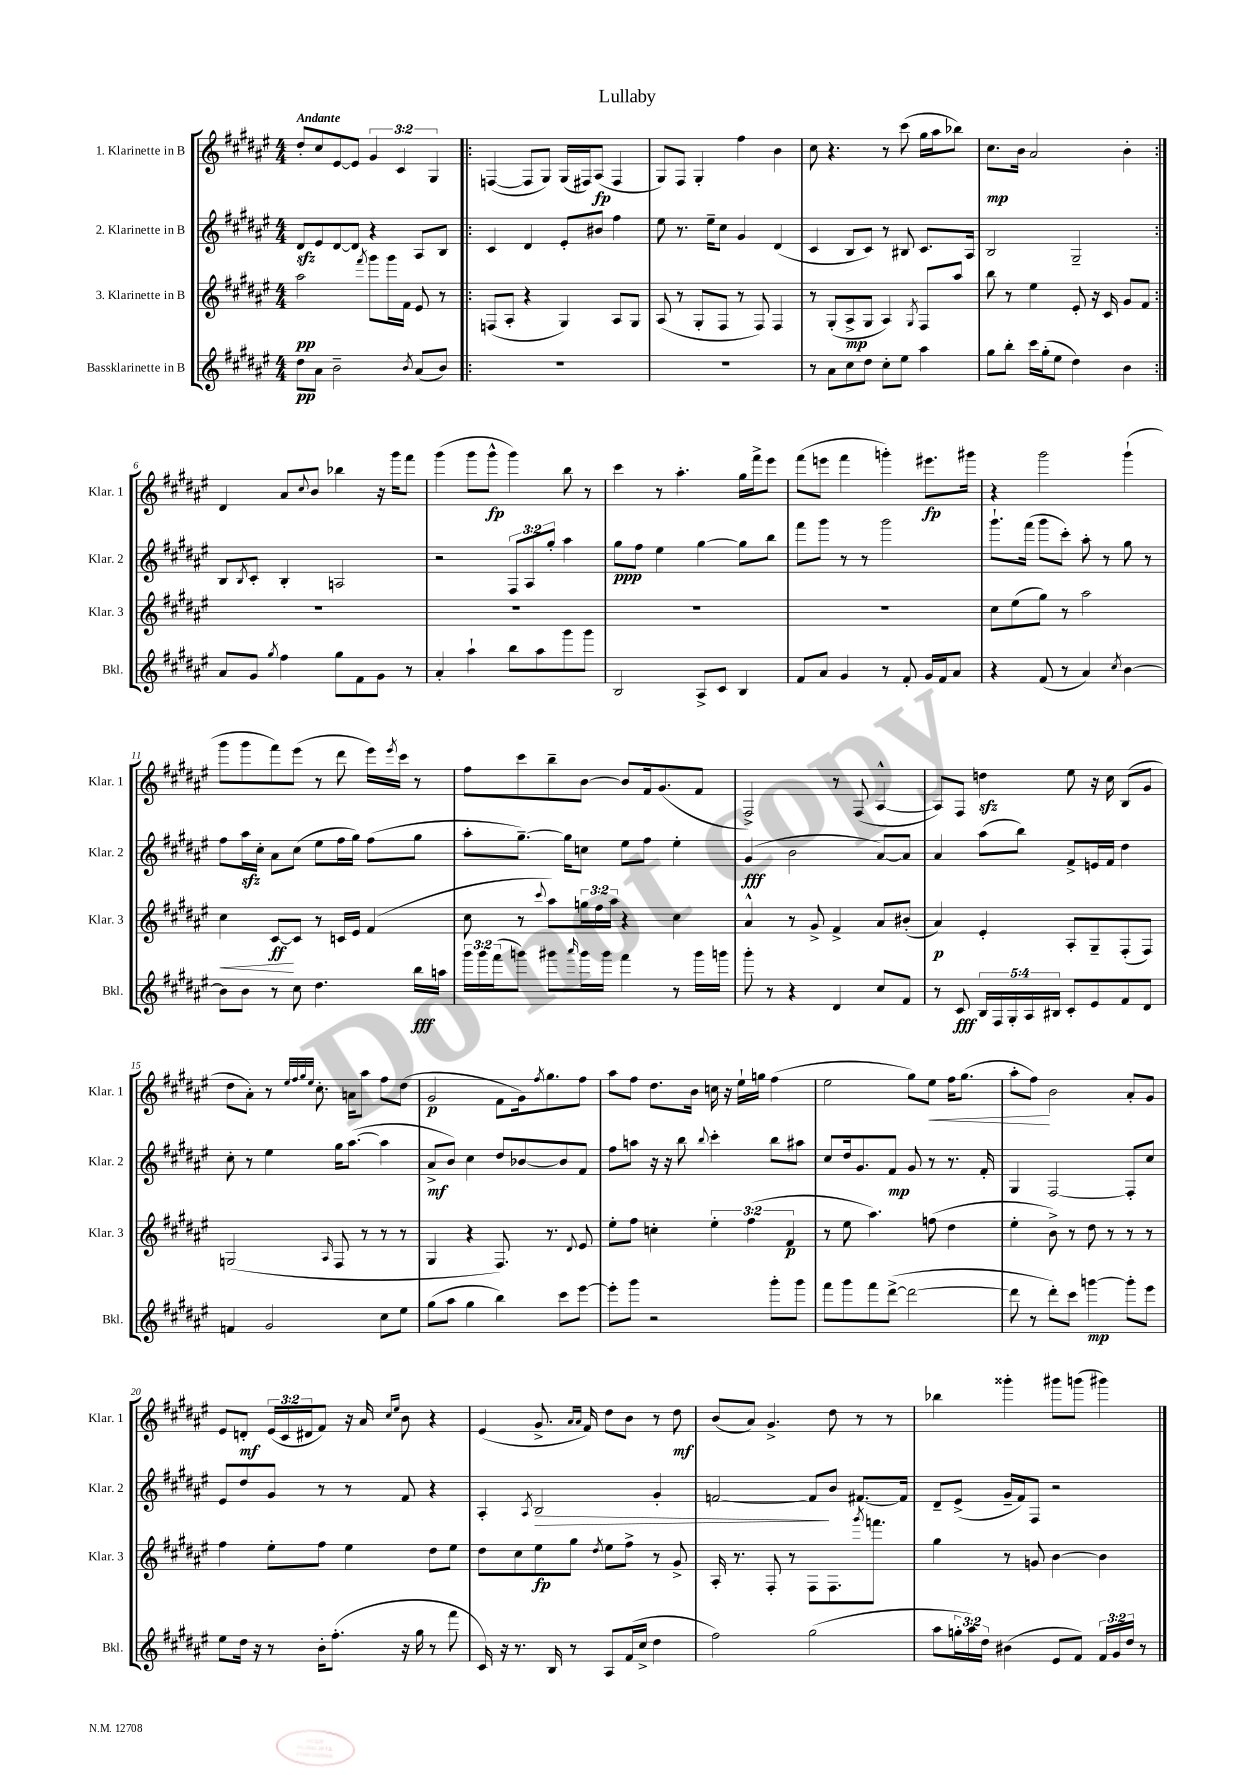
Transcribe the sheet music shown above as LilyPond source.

\header { title = "Lullaby" }
<<
\new StaffGroup <<
\new Staff = "s0" \with { instrumentName = "1. Klarinette in B" shortInstrumentName = "Klar. 1" } {
    \clef treble \key fis \major \numericTimeSignature \time 4/4 \override Staff.TupletNumber.text = #tuplet-number::calc-fraction-text \tempo "Andante"
    dis''8-. cis''8 eis'8~ eis'8 \tuplet 3/2 { gis'4 cis'4 gis4 } |
    \repeat volta 2 { f4~( f8 gis8) gis16( fis16) ais8\fp( fis4 |
    gis8) fis8 gis4-. fis''4 b'4 |
    cis''8 r4. r8 cis'''8( gis''16 ais''16 bes''8) |
    cis''8.\mp b'16 ais'2 b'4-. | }
    dis'4 ais'8 \appoggiatura { cis''8 } b'8 bes''4 r16 gis'''16 fis'''8 |
    gis'''4( gis'''8 gis'''8-^\fp gis'''4) b''8 r8 |
    cis'''4 r8 ais''4.-. gis''16 fis'''16-> eis'''8 |
    fis'''8( e'''8 fis'''4 g'''4-.) eis'''8.\fp gis'''16 |
    r4 gis'''2 gis'''4-!( |
    gis'''8 gis'''8 fis'''8) eis'''8( r8 dis'''8 eis'''16) \acciaccatura { eis'''8 } cis'''16 r8 |
    fis''8 cis'''8 b''8-- b'8~ b'8 fis'16 gis'8.( fis'8 |
    fis2->) r8 fis8( ais4~-^ |
    ais8) fis8 d''4\sfz eis''8 r16 cis''16 b8( gis'8 |
    dis''8 ais'8-.) r8 \grace { eis''32 fis''32 gis''32 eis''32 } cis''8.-. a'16 ais''8 fis''8 dis''8( |
    gis'2\p fis'8 gis'16) \acciaccatura { fis''8 } gis''8. fis''8 |
    ais''8 fis''8 dis''8. b'16 c''16 r16 eis''16-! g''16 fis''4( |
    eis''2 gis''8) eis''8\< fis''16 gis''8.( |
    ais''8-. fis''8\!) b'2 ais'8-. gis'8 |
    eis'8 d'8-.\mf \tuplet 3/2 { eis'16( cis'16 dis'16 } fis'8) r16 ais'16 \grace { cis''16 eis''16 } b'8 r4 |
    eis'4( gis'8.-> \grace { ais'16 ais'16 } fis'16) dis''8 b'8 r8 dis''8\mf |
    b'8( ais'8) gis'4.-> dis''8 r8 r8 |
    bes''4 gisis'''4-. gis'''8 g'''8( gis'''4) \bar "|." |
}
\new Staff = "s1" \with { instrumentName = "2. Klarinette in B" shortInstrumentName = "Klar. 2" } {
    \clef treble \key fis \major \numericTimeSignature \time 4/4 \override Staff.TupletNumber.text = #tuplet-number::calc-fraction-text
    dis'8\sfz eis'8 dis'8~ dis'8 r4 ais8 b8 |
    \repeat volta 2 { cis'4 dis'4 eis'8-. bis'8 fis''4 |
    eis''8 r8. eis''16-- cis''8 gis'4 dis'4( |
    cis'4 b8 cis'8) r8 bis8 cis'8. ais16 |
    b2 gis2-- | }
    b8 \acciaccatura { b8 } cis'8-. b4-. a2 |
    r2 \tuplet 3/2 { fis8 ais8 gis''8-. } ais''4 |
    gis''8\ppp fis''8 eis''4 gis''4~ gis''8 b''8 |
    fis'''8 gis'''8 r8 r8 gis'''2 |
    gis'''8.-! fis'''16( gis'''8 cis'''8-.) ais''8-. r8 gis''8 r8 |
    fis''8 ais''16\sfz cis''16-. ais'8 cis''8( eis''8 fis''16 gis''16) fis''8( gis''8 |
    ais''8-. gis''8.~--) gis''16 c''8 eis''8 fis''8 eis''4-. |
    gis'4\fff( b'2 ais'8~) ais'8 |
    ais'4 ais''8( b''8) fis'8-> e'16 fis'16 dis''4 |
    cis''8-. r8 eis''4 gis''16 ais''8.~( ais''4 |
    ais'8->\mf b'8) cis''4 dis''8 bes'8~ bes'8 fis'8 |
    fis''8 a''8 r16 r16 b''8 \appoggiatura { b''8 } cis'''4-. b''8 ais''8 |
    cis''8 dis''16 gis'8. fis'8\mp gis'8 r8 r8. fis'16-. |
    gis4 fis2~ fis8-. cis''8 |
    eis'8 dis''8 gis'8 r8 r8 fis'8 r4 |
    ais4-. \acciaccatura { ais8 } b2\> gis'4-. |
    f'2~ f'8\! b'8 fis'8.~ fis'16 |
    dis'8-- eis'8->( gis'16-- fis'16) fis8 r2 \bar "|." |
}
\new Staff = "s2" \with { instrumentName = "3. Klarinette in B" shortInstrumentName = "Klar. 3" } {
    \clef treble \key fis \major \numericTimeSignature \time 4/4 \override Staff.TupletNumber.text = #tuplet-number::calc-fraction-text
    ais''2\pp \acciaccatura { fis'''8 } gis'''8 gis'''16 fis'16 eis'8 r8 |
    \repeat volta 2 { f8( ais8-. r4 gis4) ais8 gis8 |
    ais8( r8 gis8-. fis8 r8 fis8) fis4 |
    r8 gis8-.( ais8->\mp gis8 ais4) \acciaccatura { gis8 } fis8 ais''8 |
    b''8 r8 eis''4 eis'8-. r16 cis'16 gis'8 fis'8 | }
    R1 |
    R1 |
    R1 |
    R1 |
    cis''8 eis''8( gis''8) r8 ais''2 |
    cis''4\< cis'8~\ff\! cis'8 r8 c'16 eis'16 fis'4( |
    cis''8 r8 \appoggiatura { cis'''8 } ais''8) \tuplet 3/2 { g''16 fis''16 ais''16 } r4 cis''4 |
    ais'4-^ r8 gis'8-> fis'4-> ais'8 bis'8-.( |
    ais'4\p) eis'4-. ais8-. gis8-- fis8-.( fis8) |
    g2( \grace { ais16 } fis8 r8 r8 r8 |
    gis4 r4 fis8.) r8. \appoggiatura { dis'8 } eis'8 |
    eis''8-. fis''8 c''4-. \tuplet 3/2 { eis''4-. fis''4( fis'4\p } |
    r8 eis''8 ais''4.) f''8( dis''4 |
    eis''4-. b'8->) r8 dis''8 r8 r8 r8 |
    fis''4 eis''8-. fis''8 eis''4 dis''8 eis''8 |
    dis''8 cis''8 eis''8\fp gis''8 \acciaccatura { dis''8 } eis''8 fis''8-> r8 gis'8-> |
    ais16-. r8. fis8-. r8 fis8 fis8. \acciaccatura { gis'''8 } f'''8. |
    gis''4 r8 g'8 b'4~ b'4 \bar "|." |
}
\new Staff = "s3" \with { instrumentName = "Bassklarinette in B" shortInstrumentName = "Bkl." } {
    \clef treble \key fis \major \numericTimeSignature \time 4/4 \override Staff.TupletNumber.text = #tuplet-number::calc-fraction-text
    dis''8\pp ais'8 b'2-- \acciaccatura { b'8 } ais'8( b'8) |
    \repeat volta 2 { R1 |
    R1 |
    r8 ais'8 cis''8 dis''8 cis''8-. eis''8 ais''4 |
    gis''8 b''8-. cis'''16 gis''16-.( eis''8 dis''4) b'4 | }
    ais'8 gis'8 \acciaccatura { gis''8 } fis''4 gis''8 fis'8 gis'8 r8 |
    ais'4-. ais''4-! b''8 ais''8 gis'''8 gis'''8 |
    b2 ais8-> cis'8 b4 |
    fis'8 ais'8 gis'4 r8 fis'8-. gis'16 fis'16 ais'8 |
    r4 fis'8( r8 ais'4) \acciaccatura { cis''8 } b'4~ |
    b'8 b'8 r8 cis''8 dis''4. b''16\fff a''16 |
    \tuplet 3/2 { gis'''16 gis'''16 fis'''16( } g'''8) gis'''8 \grace { ais'''16 } gis'''16 gis'''16 fis'''4 r8 gis'''16 g'''16 |
    gis'''8-. r8 r4 dis'4 cis''8 fis'8 |
    r8 cis'8\fff \tuplet 5/4 { b16 fis16 gis16-. ais16 bis16 } cis'8-. eis'8 fis'8 dis'8 |
    f'4 gis'2 cis''8 eis''8 |
    gis''8( ais''8 gis''4 b''4) cis'''8 eis'''8~ |
    eis'''8-. gis'''8 r2 gis'''8-. gis'''8 |
    fis'''8 gis'''8 fis'''8 dis'''8~->( dis'''2~ |
    dis'''8 r8 dis'''8-.) cis'''8 g'''4~\mp g'''8-. eis'''8 |
    eis''8 dis''16 r16 r8 b'16-. fis''8.-.( r16 gis''16 r8 fis'''8 |
    cis'16) r16 r8. b16 r8 ais8 fis'16( cis''16-> dis''4 |
    fis''2) gis''2( |
    ais''8 \tuplet 3/2 { g''16-. ais''16) dis''16 } bis'4( eis'8 fis'8) \tuplet 3/2 { fis'16 gis'16 dis''16 } r8 \bar "|." |
}
>>
>>
